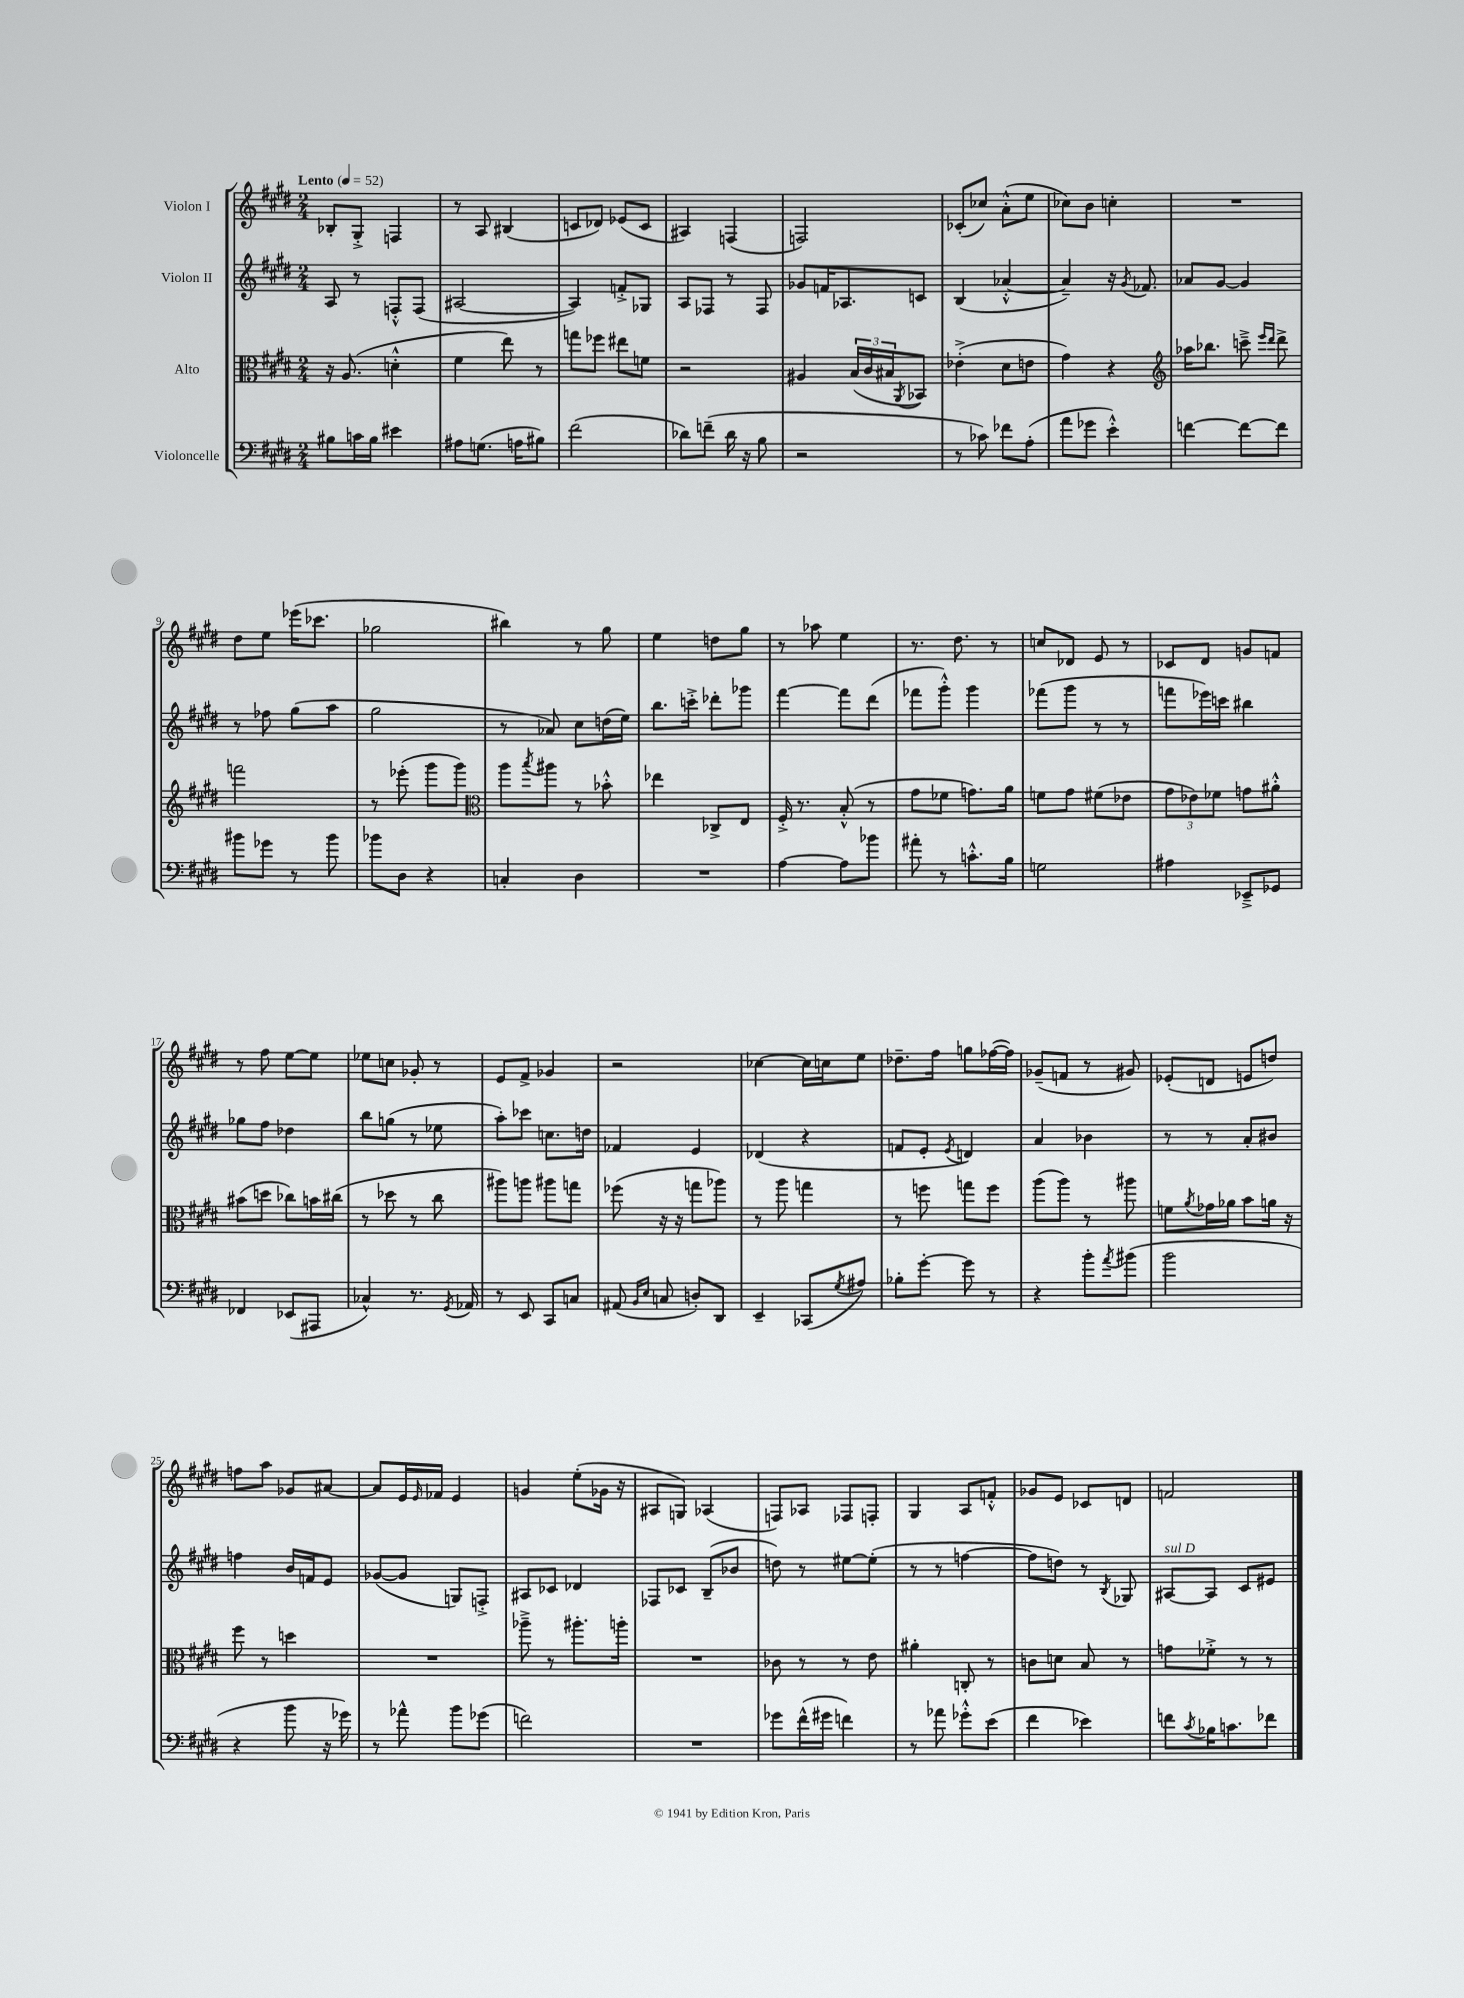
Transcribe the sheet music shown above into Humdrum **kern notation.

**kern	**kern	**kern	**kern
*staff4	*staff3	*staff2	*staff1
*clefF4	*clefC3	*clefG2	*clefG2
*k[f#c#g#d#]	*k[f#c#g#d#]	*k[f#c#g#d#]	*k[f#c#g#d#]
*M2/4	*M2/4	*M2/4	*M2/4
*MM52	*MM52	*MM52	*MM52
8B#	16r	8A	8B-'
.	(8.A	.	.
16c	.	8r	8G#'^
16B#	.	.	.
4e#	4d'^^	8F'^^	4F
.	.	(8F	.
=	=	=	=
8A#	4f#	[2A#	8r
(8.G	.	.	8A
.	8ee)	.	(4B#
16A	.	.	.
8B#)	8r	.	.
=	=	=	=
(2f#	8gg	4A#])	8c
.	8ff-	.	8d-)
.	8ee#	8f'^	(8e-
.	8f	8G-	8c
=	=	=	=
8d-)	2r	8A	4A#)
(8f~	.	8F-	.
16d-	.	8r	(4F
16r	.	.	.
8B	.	8F-	.
=	=	=	=
2r	4A#	8g-	2F)
.	.	16f	.
.	.	8.A-	.
.	(24B	.	.
.	24c#	.	.
.	24B#	.	.
.	8qAA	.	.
.	8BB-)	8c	.
=	=	=	=
8r	(4e-'^	(4B	(8c-'
8c-)	.	.	8cc-)
8f-	8d#	[4a-'^^	(8a'^^
(8A'	8e	.	8ee
=	=	=	=
8a	4g#)	4a-~])	8cc-)
8g-	.	.	8b
4e'^^)	4r	16r	4cc'
.	.	8qg#	.
.	.	8.f-	.
=	=	=	=
*	*clefG2	*	*
[4f	16aa-	8a-	2r
.	8.bb-	.	.
.	.	[8g#	.
8f_	8ccc~^	4g#]	.
.	16qqeee	.	.
.	16qqddd#	.	.
8f]	8ddd#^	.	.
=	=	=	=
8b#	2fff	8r	8dd#
8g-	.	8ff-	8ee
8r	.	(8gg#	(16eee-
.	.	.	8.ccc-
8b#	.	8aa	.
=	=	=	=
8b-	8r	2gg#	2gg-
8D#	(8eee-'	.	.
4r	8ggg#	.	.
.	8ggg#)	.	.
=	=	=	=
*	*clefC3	*	*
4C'	8aa	8r	4bb#)
.	8qbb	.	.
.	8aa#	8a-)	.
4D#	8r	8cc#	8r
.	8b-'^^	(16dd	8gg#
.	.	16ee)	.
=	=	=	=
2r	4ee-	8.bb	4ee
.	.	16ccc'^	.
.	8C-^	8ddd-'	8dd
.	8E	8ggg-	8gg#
=	=	=	=
[4A	16F#'^	[4fff#	8r
.	8.r	.	.
.	.	.	8aa-
8A]	(8B'^^	8fff#]	4ee
8b-	8r	(8ddd#	.
=	=	=	=
8a#'	8g#	8fff-	8.r
8r	8f-	8ggg#'^^)	.
.	.	.	8.dd#
8.c'^^	8.g)	4ggg#	.
.	.	.	8r
16B	16a	.	.
=	=	=	=
2G	8f	(8fff-	8cc
.	8g#	8ggg#	8d-
.	(8f#	8r	8e
.	8e-	8r	8r
=	=	=	=
4A#	12g#	8fff	8c-
.	12e-)	.	.
.	.	16eee-)	8d#
.	12f-	.	.
.	.	16ccc	.
8EE-~^	8g	4bb#	8g
8GG-	8a#'^^	.	8f
=	=	=	=
4FF-	(8b#	8gg-	8r
.	8dd	8ff#	8ff#
(8EE-	8cc-)	4dd-	[8ee
8AAA#	16b	.	8ee]
.	(16cc#	.	.
=	=	=	=
4C-^^)	8r	8bb	8ee-
.	8dd-	(8gg	8cc
8.r	8r	8r	8g-'
.	8cc#	8ee-	8r
8qGG#	.	.	.
16AA-	.	.	.
=	=	=	=
8r	8aa#)	8aa')	8e
8EE	8aa	8ccc-	8f#^
8CC#	8aa#	8.cc	4g-
8C	8gg	.	.
.	.	16dd	.
=	=	=	=
(8AA#	(8ff-	4f-	2r
16qqBB	.	.	.
16qqE	.	.	.
8C	16r	.	.
.	16r	.	.
8D')	8gg	4e	.
8DD#	8aa-)	.	.
=	=	=	=
4EE~	8r	(4d-	[4cc-
.	8aa	.	.
(8CC-	4gg	4r	16cc-]
.	.	.	16cc
8qG#	.	.	.
8A#)	.	.	8ee
=	=	=	=
8B-'	8r	8f	8.dd-~
[8g#'	8ff	8e'	.
.	.	.	16ff#
.	.	8qe	.
8g#]	8gg	4d)	8gg
8r	8ff	.	([16ff-
.	.	.	16ff-])
=	=	=	=
4r	(8aa	4a	(8g-~
.	8aa)	.	8f
8b'	8r	4b-	8r
8qa	.	.	.
(8b#	8aa#	.	8g#)
=	=	=	=
2b	8f	8r	(8e-'
.	8qa	.	.
.	16g-	8r	8d
.	16a-	.	.
.	8b	8a'	8e
.	16a	8b#	8dd)
.	16r	.	.
=	=	=	=
4r	8ff#	4ff	8ff
.	8r	.	8aa
8b	4dd	16b	8g-
.	.	16f	.
16r	.	8e	[8a#
16g-)	.	.	.
=	=	=	=
8r	2r	([8g-	8a#]
8a-^^	.	8g-]	16e
.	.	.	16qqe
.	.	.	16f-
8b	.	8G)	4e
(8g-	.	8F'^	.
=	=	=	=
2f)	8aa-~^	8A#	4g
.	8r	8c-	.
.	8.aa#'	4d-	(8ee'
.	.	.	16g-
.	16aa'	.	16r
=	=	=	=
2r	2r	8F-	8A#
.	.	8c-	8G)
.	.	(8B~	(4A-
.	.	8b-	.
=	=	=	=
8g-	8c-	8dd)	8F)
(16f#^^	8r	8r	8A-
16g#	.	.	.
4f)	8r	[8ee#	8F-
.	8e	(8ee#']	8F'
=	=	=	=
8r	4a#'	8r	4G#
8a-	.	8r	.
8g-'^^	8C'	[4ff	8A
(8e	8r	.	8f'^^
=	=	=	=
4f#	8c	8ff]	8g-
.	8d	8dd)	8e
4e-)	8B	8r	8c-
.	.	8qB	.
.	8r	8G-	8d
=	=	=	=
8f	8g	[8A#	2f
8qc#	.	.	.
16B-	8f-'^	8A#]	.
8.c	.	.	.
.	8r	8c#	.
8f-	8r	8e#	.
==	==	==	==
*-	*-	*-	*-
